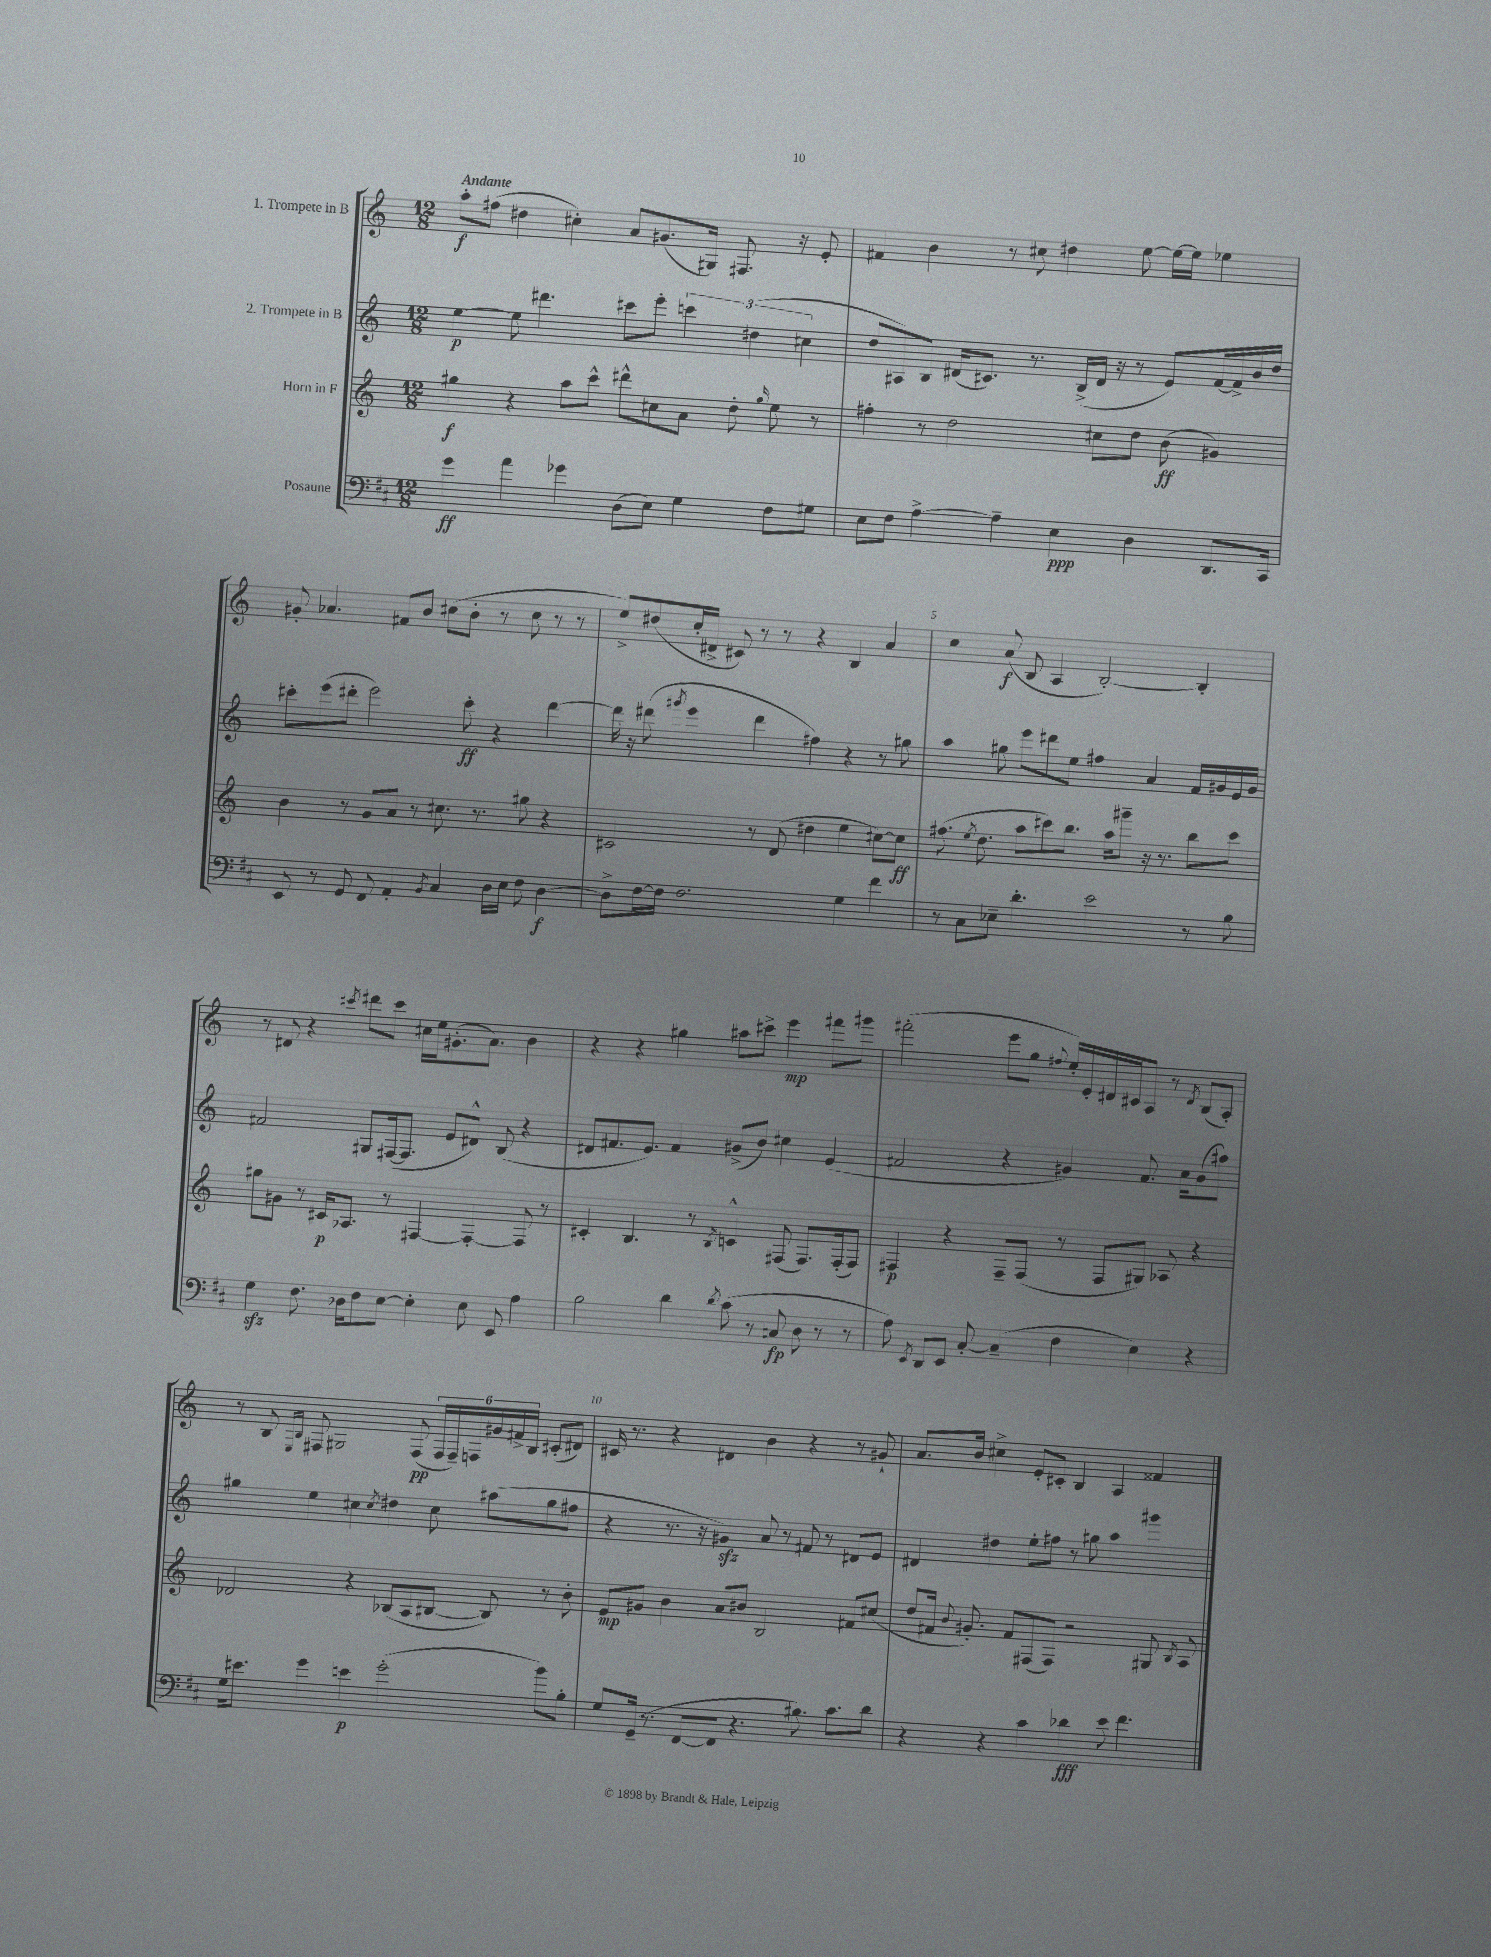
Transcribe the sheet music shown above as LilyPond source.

<<
\new StaffGroup <<
\new Staff = "s0" \with { instrumentName = "1. Trompete in B" } {
    \clef treble \key c \major \numericTimeSignature \time 12/8 \tempo "Andante"
    \autoBeamOff a''8[-.\f fis''8]( dis''4 cis''4-.) a'8[ gis'8.( gis16]) fis8. r16 e'8-. |
    fis'4 b'4 r8 cis''8 dis''4 e''8~ e''16[~ e''16] ees''4 |
    gis'8-. aes'4. fis'8[ b'8] cis''8[( b'8]-. r8 cis''8 r8 r8 |
    e''8[->) dis''8( c''16-. dis'16]-> cis'8) r8 r8 r4 b4 a'4 |
    c''4 a'8\f( b8 a4 b2~-.) b4-. |
    r8 dis'8 r4 \acciaccatura { cis'''8 } dis'''8[ cis'''8] cis''16[ e''16 gis'8.-.( a'8.]) b'4 |
    r4 r4 gis''4 ais''8[ cis'''8]-> e'''4\mp fis'''8[ gis'''8] |
    fis'''2-.( e'''8[ g''8] \appoggiatura { fis''8 } e''16[-.) e'16-. dis'16 cis'16 a8] r8 \acciaccatura { dis'8 } b8[( a8]-.) |
    r8 b8 \grace { e16[ b16] } fis8 gis2 fis8\pp( \tuplet 6/4 { fis16[ fis16--) f16 gis'16 fis'16-> b16] } cis'8[-.( dis'8]) |
    cis'16 r8. r4 dis'4 b'4 r4 r8 gis'8-! |
    a'8.[ b'16] cis''4-> e'8[-. cis'8]-. b4 a4 fisis'4 \bar "|." |
}
\new Staff = "s1" \with { instrumentName = "2. Trompete in B" } {
    \clef treble \key c \major \numericTimeSignature \time 12/8
    \autoBeamOff e''4~\p e''8 dis'''4. cis'''8[ e'''8]-. \tuplet 3/2 { c'''4 dis''4( cis''4 } |
    d''8[ ais8) b8] dis'16[( cis'8.]) r8. b16[->( dis'16] r16 r8 e'8[) f'16~ f'16-> b'16 d''16] |
    cis'''8[-. e'''8( dis'''8]-. e'''2) cis'''8-.\ff r4 dis'''4~ |
    dis'''16 r16 dis'''8( \acciaccatura { gis'''8 } e'''4 dis'''4 fis''4) r4 r8 gis''8 |
    a''4 gis''8 e'''8[ dis'''8 e''8] fis''4 a'4 f'16[ gis'16 e'16 gis'16] |
    fis'2 gis8[ fis16~( fis8.] e'8[ dis'8]-^) b8( r4 |
    dis'8[ fis'8. e'8.]) fis'4 gis'8[->( b'8]) cis''4 e'4( |
    fis'2 r4 gis'4) fis'8. a'16[ gis'8( fis''8]) |
    gis''4 e''4 cis''4 \acciaccatura { cis''8 } dis''4 cis''8 ais''8[( gis''8 fis''8] |
    r4 r8. r16 gis'4\sfz) a'8 r8 fis'8 r8 dis'8[ e'8] |
    dis'4 dis''4 e''8[-. fis''8] r8 gis''8 a''4 gis'''4 \bar "|." |
}
\new Staff = "s2" \with { instrumentName = "Horn in F" } {
    \clef treble \key c \major \numericTimeSignature \time 12/8
    \autoBeamOff gis''4\f r4 a''8[ c'''8]-^ dis'''8[-^ cis''8 a'8] d''8-. \grace { gis''16 } e''8 r8 |
    fis''4-. r8 d''2 cis''8[ d''8] b'8\ff( gis'4) |
    b'4 r8 g'8[ a'8] r8 cis''8. r8. gis''8 r4 |
    cis'2 r8 d'8( dis''4 e''4 cis''8[~) cis''8]\ff |
    fis''8.( \acciaccatura { e''8 } d''8. a''8[ cis'''8) b''8.] a''16[ gis'''8]-- r16 r8. b''8[ cis'''8] |
    gis''8[ gis'8] r8 cis'16[\p aes8.] r8 fis4~ fis4~-. fis8 r8 |
    cis'4-. b4. r8 \acciaccatura { b8 } c'4-^ fis8( fis8.[) fis16-.( fis8]) |
    fis4\p r4 fis8[-- fis8]( r8 fis8[ gis8]) aes8 r4 |
    des'2 r4 bes8[( a8 bis8]~ bis8) r8 b'8-. |
    e'8[\mp gis'8] b'4 a'8[ bis'8] b2 fis'8[ cis''8]( |
    d''8[ fis'16] \appoggiatura { b'8 } gis'8.-.) fis'8[ fis8( fis8]) r2 gis8 \acciaccatura { b8 } a8 \bar "|." |
}
\new Staff = "s3" \with { instrumentName = "Posaune" } {
    \clef bass \key d \major \numericTimeSignature \time 12/8
    \autoBeamOff g'4\ff a'4 ges'4 d8[( e8]) g4 fis8[ gis8] |
    e8[ fis8] a4~-> a4-- e4\ppp d4 d,8.[ cis,16] |
    e,8 r8 g,8 fis,8 a,4-. \acciaccatura { b,8 } cis4 d16[ e16] fis8 d4~\f |
    d8[-> fis16~ fis16] fis2. g4 fis'4 |
    r8 cis8[ ees8]-- d'4.-. e'2 r8 b8 |
    g4\sfz fis8. des16[ fis8 e8]~ e4-. e8 e,8 a4 |
    b2 d'4 \acciaccatura { d'8 } cis'8( r8 c8\fp d8 r8 r8 |
    a8) \acciaccatura { e,8 } d,8[ e,8] cis8~-. cis4--( fis4 e4) r4 |
    g16[ eis'8.] g'4 e'4\p g'2-.( b'8[) b8]-. |
    g8[ g,16]--( r8. fis,8[~ fis,8] r4. bis8.) cis'8.[ d'8] |
    r4 r4 cis'4 des'4\fff e'8 fis'4. \bar "|." |
}
>>
>>
\layout { \context { \Score \override BarNumber.break-visibility = ##(#f #t #t) barNumberVisibility = #(every-nth-bar-number-visible 5) } }
